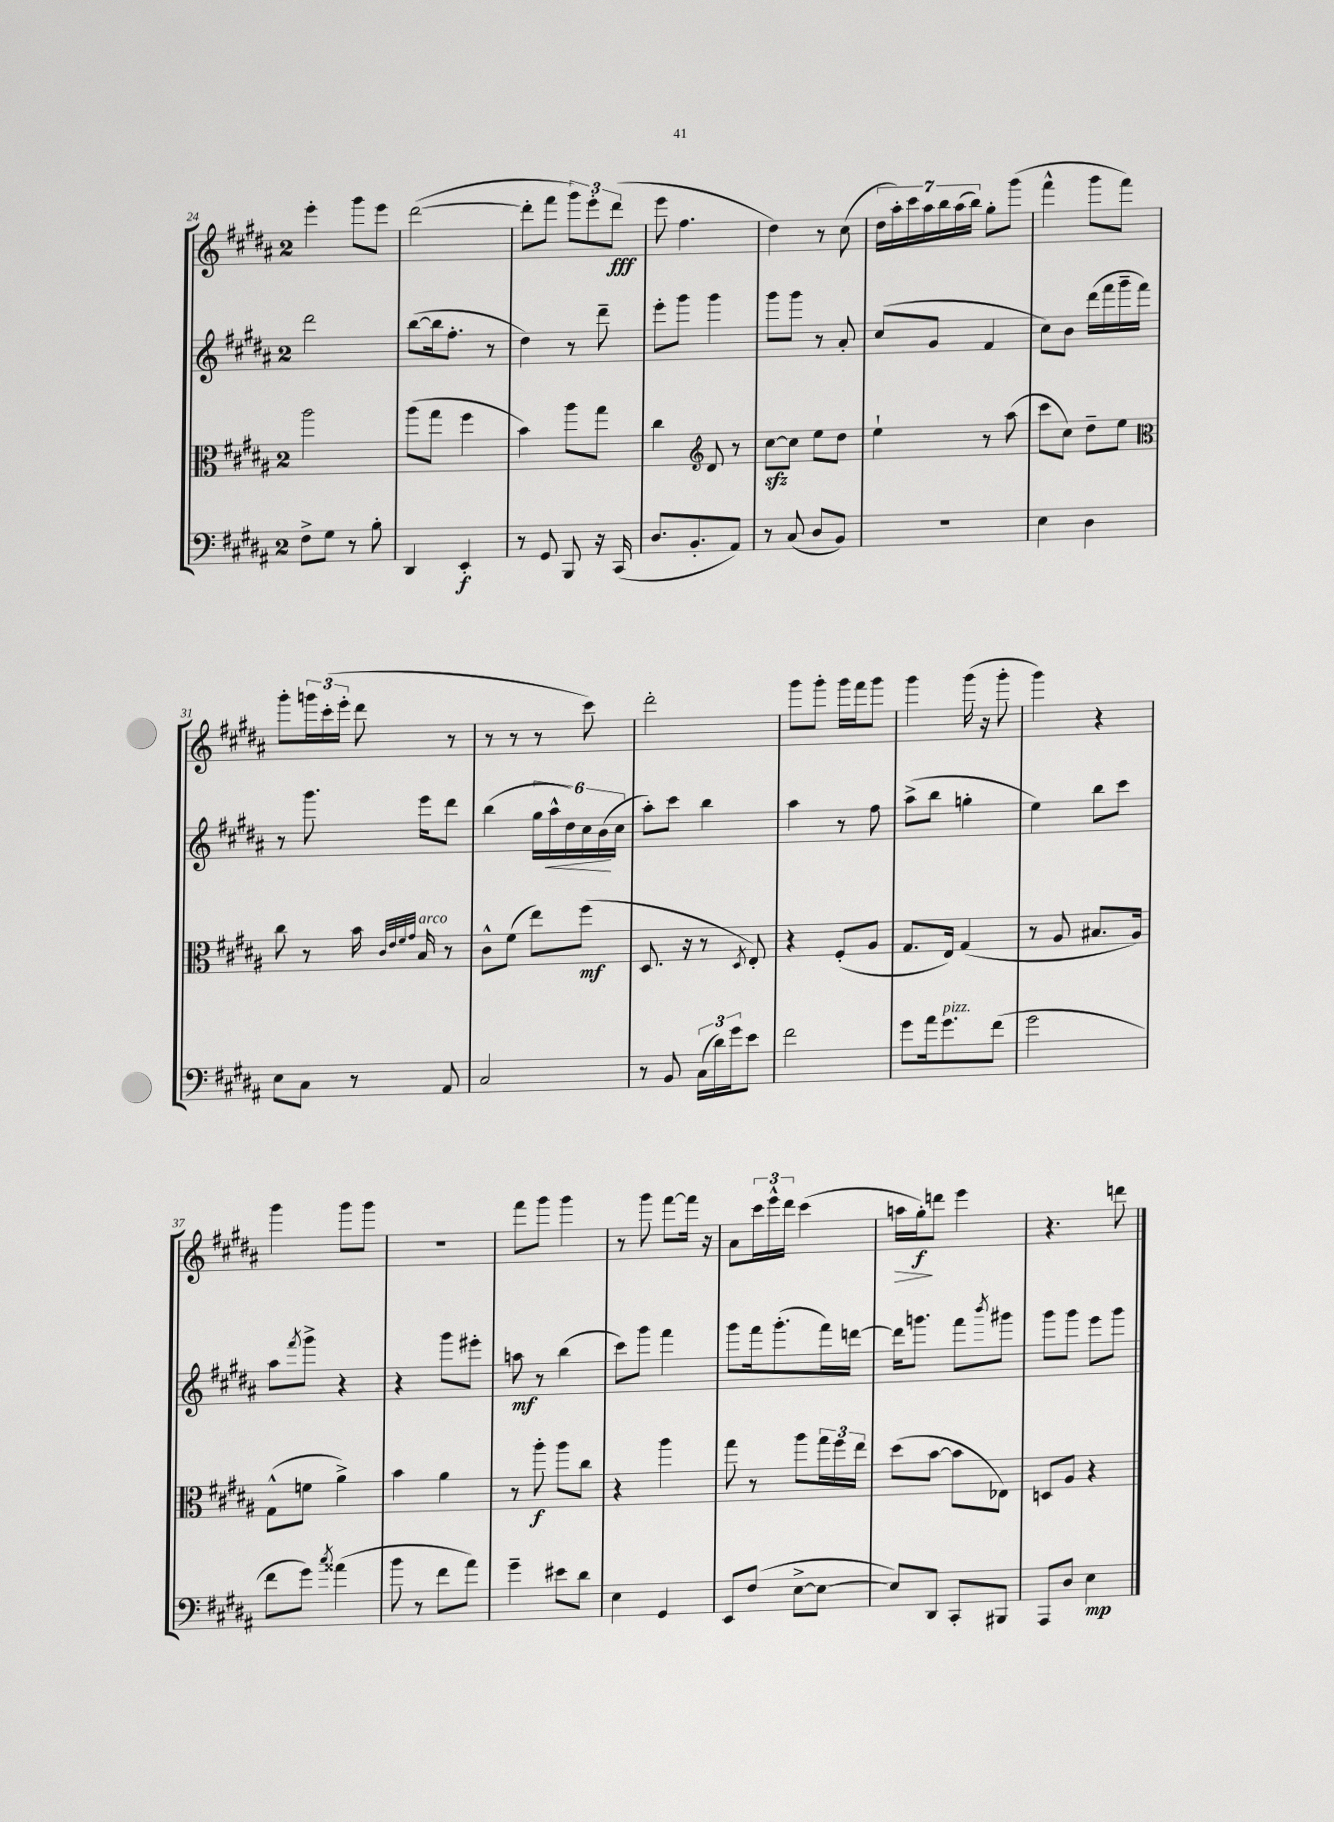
<<
\new StaffGroup <<
\new Staff = "s0" {
    \clef treble \key b \major \once \override Staff.TimeSignature.style = #'single-digit \time 2/4
    e'''4-. gis'''8 e'''8 |
    dis'''2~( |
    dis'''8-. fis'''8 \tuplet 3/2 { gis'''8) e'''8-. dis'''8\fff( } |
    e'''8 fis''4. |
    dis''4) r8 cis''8( |
    \tuplet 7/4 { dis''16 ais''16-.) cis'''16 ais''16 b''16 ais''16( b''16) } gis''8-. gis'''8( |
    fis'''4-^ gis'''8 fis'''8) |
    gis'''8-. \tuplet 3/2 { g'''16 cis'''16-.( e'''16-. } dis'''8 r8 |
    r8 r8 r8 cis'''8) |
    dis'''2-. |
    gis'''8 gis'''8-. gis'''16 fis'''16 gis'''8 |
    gis'''4 gis'''16( r16 gis'''8-. |
    gis'''4) r4 |
    gis'''4 gis'''8 gis'''8 |
    R2 |
    fis'''8 gis'''8 gis'''4 |
    r8 gis'''8 fis'''8~ fis'''16 r16 |
    ais'8 \tuplet 3/2 { cis'''16 e'''16-^ dis'''16 } cis'''4( |
    a''16\> gis''16-.\f\!) d'''8 e'''4 |
    r4. d'''8 \bar "|." |
}
\new Staff = "s1" {
    \clef treble \key b \major \once \override Staff.TimeSignature.style = #'single-digit \time 2/4
    dis'''2 |
    b''8~( b''16 fis''8.-. r8 |
    dis''4) r8 dis'''8-- |
    e'''8-. gis'''8 gis'''4 |
    gis'''8 gis'''8 r8 ais'8-. |
    cis''8( gis'8 fis'4 |
    cis''8) b'8 dis'''16( fis'''16 gis'''16-- fis'''16) |
    r8 gis'''8. e'''16 dis'''8 |
    b''4( \tuplet 6/4 { gis''16 ais''16-^\< dis''16) cis''16 b'16\!( cis''16 } |
    ais''8-.) cis'''8 b''4 |
    ais''4 r8 fis''8 |
    ais''8->( b''8 g''4-. |
    e''4) b''8 cis'''8 |
    ais''8 \acciaccatura { fis'''8 } gis'''8-> r4 |
    r4 gis'''8 eis'''8-. |
    a''8\mf r8 b''4( |
    cis'''8) gis'''8 fis'''4 |
    gis'''8 fis'''16 gis'''8.-.( fis'''16) d'''16~ |
    d'''16 g'''8. fis'''8 \acciaccatura { b'''8 } gis'''8 |
    gis'''8 gis'''8 e'''8 gis'''8 \bar "|." |
}
\new Staff = "s2" {
    \clef alto \key b \major \once \override Staff.TimeSignature.style = #'single-digit \time 2/4
    ais''2 |
    ais''8( gis''8 fis''4 |
    b'4) ais''8 gis''8 |
    cis''4 \clef treble dis'8 r8 |
    cis''8~\sfz cis''8 e''8 dis''8 |
    e''4-! r8 ais''8( |
    cis'''8 cis''8) dis''8-- e''8 |
    \clef alto cis''8 r8 b'16 \grace { cis'32 e'32 fis'32 gis'32 } b16^\markup { \italic "arco" } r8 |
    cis'8-^ fis'8( e''8) fis''8\mf( |
    dis8. r16 r8 \acciaccatura { dis8 } e8-.) |
    r4 fis8-.( ais8 |
    gis8. e16) gis4( |
    r8 ais8 bis8. ais16) |
    gis8-^( f'8 ais'4->) |
    b'4 ais'4 |
    r8 ais''8-.\f ais''8 cis''8 |
    r4 ais''4 |
    gis''8 r8 ais''8 \tuplet 3/2 { gis''16 fis''16 e''16 } |
    dis''8( b'8~ b'8 ees8) |
    d8 ais8 r4 \bar "|." |
}
\new Staff = "s3" {
    \clef bass \key b \major \once \override Staff.TimeSignature.style = #'single-digit \time 2/4
    fis8-> gis8 r8 b8-. |
    dis,4 e,4-.\f |
    r8 gis,8 b,,8 r16 cis,16( |
    dis8. b,8.-. ais,8) |
    r8 cis8( dis8 b,8) |
    r2 |
    e4 dis4 |
    e8 cis8 r8 ais,8 |
    cis2 |
    r8 b,8 \tuplet 3/2 { cis16( dis'16) gis'16 } e'8 |
    fis'2 |
    gis'8 ais'16 gis'8.^\markup { \italic "pizz." } fis'8( |
    gis'2 |
    fis'8 gis'8) \acciaccatura { cis''8 } aisis'4( |
    b'8 r8 fis'8 ais'8) |
    gis'4-- eis'8 dis'8 |
    e4 gis,4 |
    e,8 fis8( e8~-> e8~ |
    e8) dis,8 cis,8-. bis,,8 |
    ais,,8 dis8 e4\mp \bar "|." |
}
>>
>>
\layout { \context { \Score currentBarNumber = #24 } }
